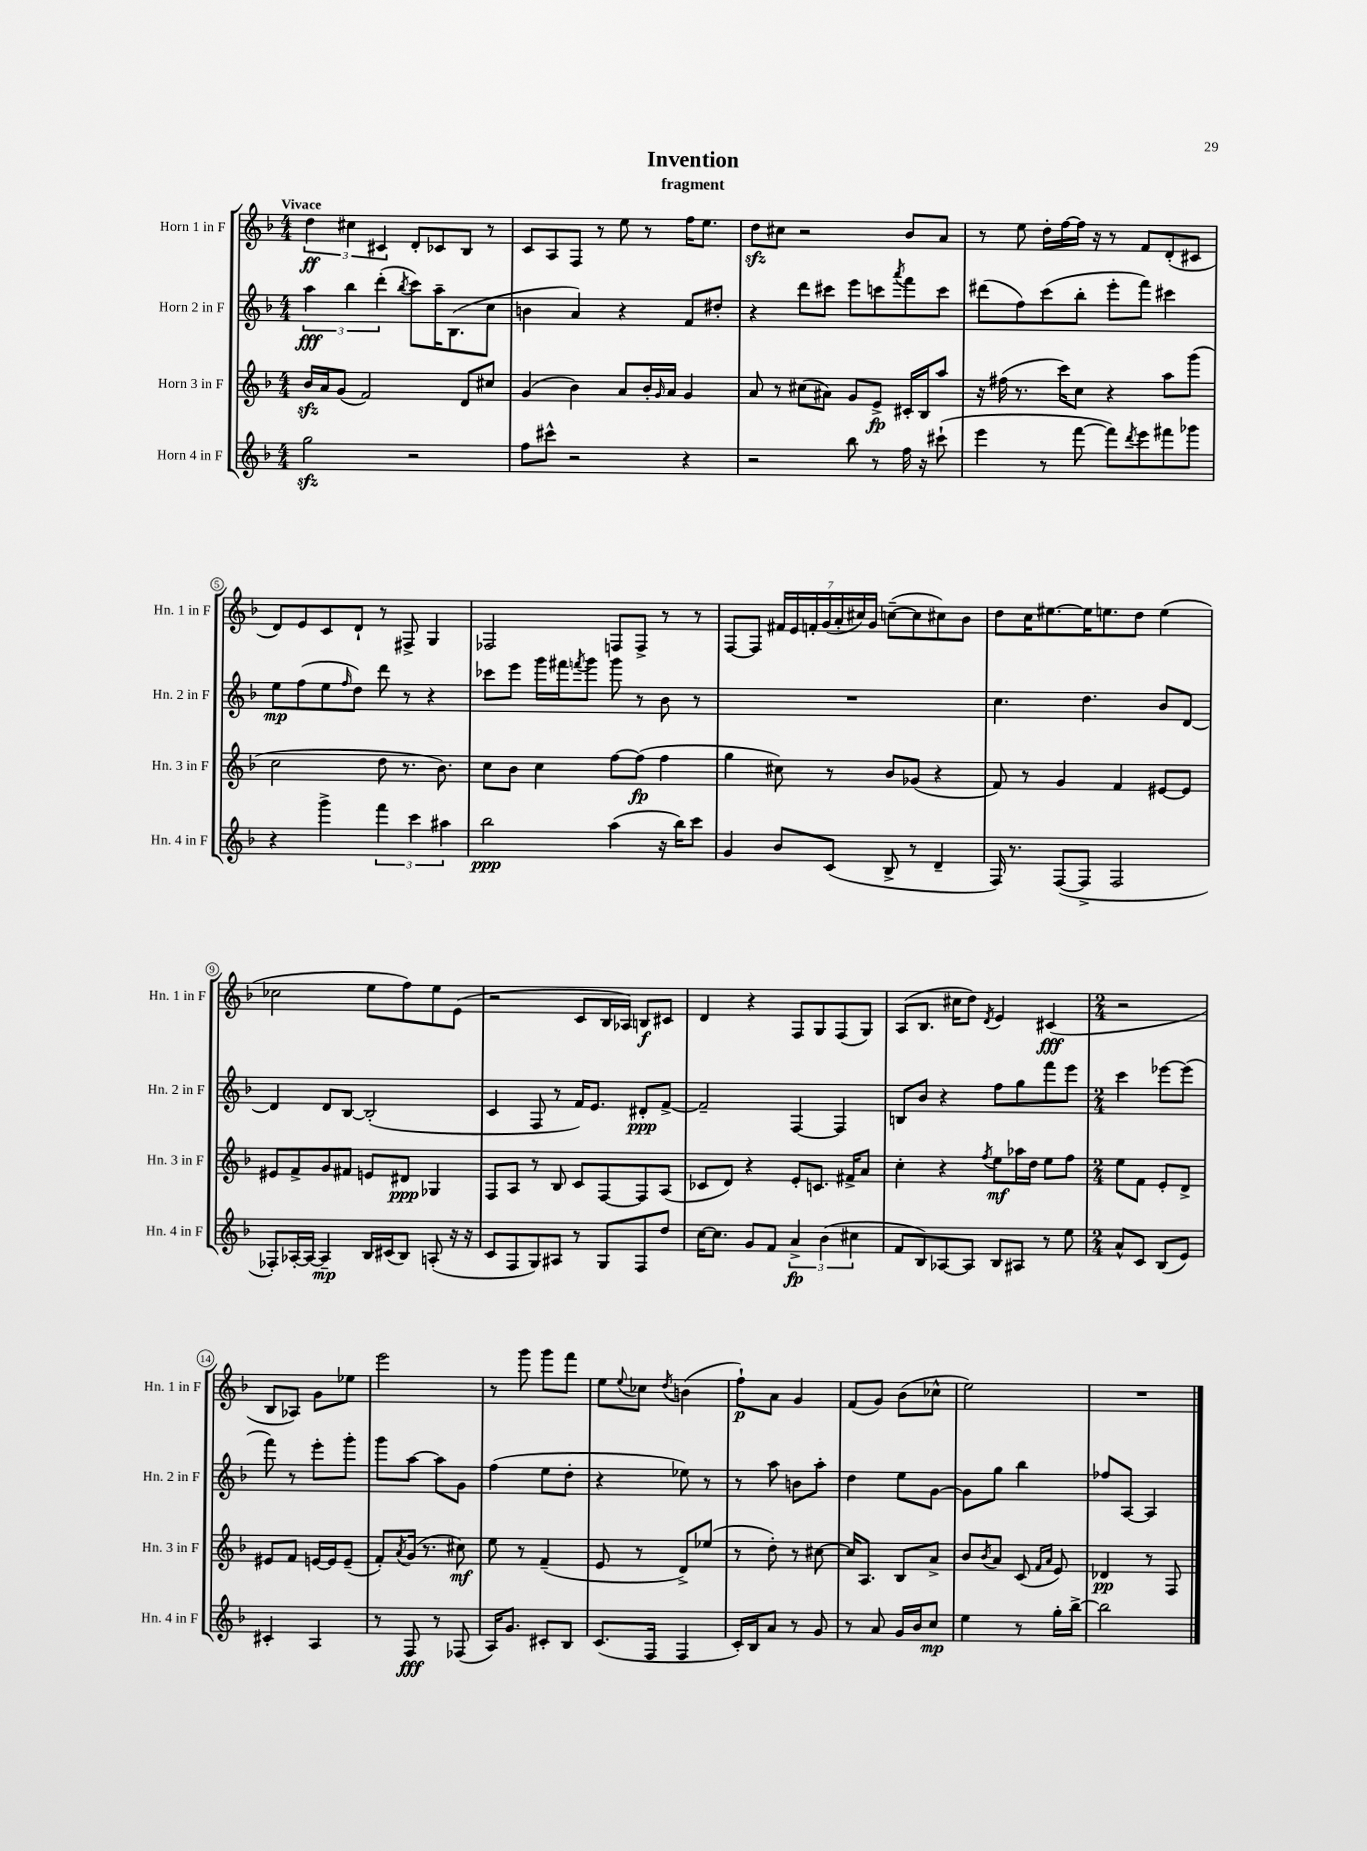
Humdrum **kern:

**kern	**dynam	**kern	**dynam	**kern	**dynam	**kern	**dynam
*part4	*part4	*part3	*part3	*part2	*part2	*part1	*part1
*staff4	*staff4	*staff3	*staff3	*staff2	*staff2	*staff1	*staff1
*I"Horn 4 in F	*	*I"Horn 3 in F	*	*I"Horn 2 in F	*	*I"Horn 1 in F	*
*I'Hn. 4 in F	*	*I'Hn. 3 in F	*	*I'Hn. 2 in F	*	*I'Hn. 1 in F	*
*clefG2	*	*clefG2	*	*clefG2	*	*clefG2	*
*k[b-]	*	*k[b-]	*	*k[b-]	*	*k[b-]	*
*M4/4	*	*M4/4	*	*M4/4	*	*M4/4	*
=1	=1	=1	=1	=1	=1	=1	=1
!	!	!	!	!	!	!LO:TX:a:B:t=Vivace	!
2ggzz\	.	16b-zz/LL	.	6aa\	fff	6dd\	ff
.	.	16a/J	.	.	.	.	.
.	.	(8g/J	.	.	.	.	.
.	.	.	.	6bb-\	.	6cc#X\	.
.	.	2f/)	.	.	.	.	.
.	.	.	.	(6ddd'\	.	6c#X/	.
.	.	.	.	8qbb-/	.	.	.
2r	.	.	.	8ccc\L)	.	8d'/L	.
.	.	.	.	16aa~\K	.	8c-X/	.
.	.	.	.	(8.B-\	.	.	.
.	.	8d/L	.	.	.	8B-/J	.
.	.	8cc#X/J	.	8cc\J	.	8r	.
=2	=2	=2	=2	=2	=2	=2	=2
8ff\L	.	(4g/	.	4bn\	.	8c/L	.
8ccc#X^^\J	.	.	.	.	.	8A/	.
2r	.	4b-\)	.	4a/)	.	8F/J	.
.	.	.	.	.	.	8r	.
.	.	8a/L	.	4r	.	8ee\	.
.	.	16b-'/L	.	.	.	8r	.
.	.	16qqg/	.	.	.	.	.
.	.	16a/JJ	.	.	.	.	.
4r	.	4g/	.	8f/L	.	16ff\KL	.
.	.	.	.	.	.	8.ee\J	.
.	.	.	.	8dd#X'/J	.	.	.
=3	=3	=3	=3	=3	=3	=3	=3
2r	.	8a/	.	4r	.	8ddzz\L	.
.	.	8r	.	.	.	8cc#X\J	.
.	.	(8cc#X\L	.	8ddd\L	.	2r	.
.	.	8a#X\J)	.	8ccc#X\J	.	.	.
8bb-\	.	8g/L	.	8eee\L	.	.	.
8r	.	8e^/J	fp	8cccn\	.	.	.
.	.	.	.	8qaaa/	.	.	.
16ff\	.	16c#X'/LL	.	8fff\	.	8b-/L	.
16r	.	16B-/J	.	.	.	.	.
(8ccc#X`\	.	8aa/J	.	8ccc\J	.	8a/J	.
=4	=4	=4	=4	=4	=4	=4	=4
4eee\	.	16r	.	(8ddd#X\L	.	8r	.
.	.	(16ff#X\	.	.	.	.	.
.	.	8.r	.	8ff\)	.	8ee\	.
8r	.	.	.	(8ccc\	.	16dd'\LL	.
.	.	16ccc\KL)	.	.	.	[16ff\	.
[8fff\	.	8cc\J	.	8bb-'\J	.	16ff\JJ]	.
.	.	.	.	.	.	16r	.
8fff\L])	.	4r	.	8eee'\L	.	8r	.
8qddd/	.	.	.	.	.	.	.
8eee\	.	.	.	8fff\J)	.	8f/L	.
8fff#X\	.	8aa\L	.	4ccc#X\	.	(8d'/	.
8ggg-X\J	.	(8ggg\J	.	.	.	8c#X/J	.
!!LO:LB:g=z
=5	=5	=5	=5	=5	=5	=5	=5
4r	.	2cc\	.	8ee\L	mp	8d/L)	.
.	.	.	.	(8ff\	.	8e/	.
4ggg^\	.	.	.	8ee\	.	8c/	.
.	.	.	.	16qqff/	.	.	.
.	.	.	.	8dd\J)	.	8d`/J	.
6fff\	.	8dd\	.	8ddd\	.	8r	.
.	.	8.r	.	8r	.	8F#X^/	.
6ccc\	.	.	.	.	.	.	.
.	.	.	.	4r	.	4G/	.
.	.	8.b-\)	.	.	.	.	.
6aa#X\	.	.	.	.	.	.	.
=6	=6	=6	=6	=6	=6	=6	=6
2bb-\	ppp	8cc\L	.	8ccc-X\L	.	2F-X/	.
.	.	8b-\J	.	8eee\J	.	.	.
.	.	4cc\	.	16ggg\LL	.	.	.
.	.	.	.	16fff#X\J	.	.	.
.	.	.	.	8qfffn/	.	.	.
.	.	.	.	8ggg\J	.	.	.
(4aa\	.	[8ff\L	.	8ggg\	.	8Fn/L	.
.	.	(8ff\J]	fp	8r	.	8F^/J	.
16r	.	4ff\	.	8b-\	.	8r	.
16bb-\KL)	.	.	.	.	.	.	.
8ccc\J	.	.	.	8r	.	8r	.
=7	=7	=7	=7	=7	=7	=7	=7
4g/	.	4gg\	.	1r	.	[8F/L	.
.	.	.	.	.	.	8F/J]	.
8b-/L	.	8cc#X\)	.	.	.	28f#X/LL	.
.	.	.	.	.	.	28e/	.
.	.	.	.	.	.	28fn'/	.
.	.	.	.	.	.	(28g/	.
(8c/J	.	8r	.	.	.	.	.
.	.	.	.	.	.	28a'/	.
.	.	.	.	.	.	28cc#X/)	.
.	.	.	.	.	.	28g/JJ	.
8B-^/	.	8b-/L	.	.	.	([8ccn~\L	.
8r	.	(8g-X/J	.	.	.	8cc\]	.
4d~/	.	4r	.	.	.	8cc#X\)	.
.	.	.	.	.	.	8b-\J	.
=8	=8	=8	=8	=8	=8	=8	=8
16F/)	.	8f/)	.	4.cc\	.	8dd\L	.
8.r	.	.	.	.	.	.	.
.	.	8r	.	.	.	16cc\K	.
.	.	.	.	.	.	[8.ee#X\	.
([8F/L	.	4g/	.	.	.	.	.
8F^/J]	.	.	.	4.dd\	.	16ee#\K]	.
.	.	.	.	.	.	8.een\	.
2F/	.	4f/	.	.	.	.	.
.	.	.	.	.	.	8dd\J	.
.	.	[8e#X/L	.	8b-/L	.	(4ee\	.
.	.	8e#/J]	.	[8d/J	.	.	.
!!LO:LB:g=z
=9	=9	=9	=9	=9	=9	=9	=9
8F-X'/L)	.	8e#X/L	.	4d/]	.	2cc-X\	.
[16A-X'/L	.	8f^/	.	.	.	.	.
16A-/JJ_	.	.	.	.	.	.	.
4A-~/]	mp	8g/	.	8d/L	.	.	.
.	.	8f#X/J	.	[8B-/J	.	.	.
16B-/LL	.	8en/L	.	(2B-'/]	.	8ee\L	.
(16c#X/J	.	.	.	.	.	.	.
8B-/J)	.	8d#X/J	ppp	.	.	8ff\)	.
(8An'/	.	4G-X/	.	.	.	8ee\	.
16r	.	.	.	.	.	(8e\J	.
16r	.	.	.	.	.	.	.
=10	=10	=10	=10	=10	=10	=10	=10
8c/L	.	8F/L	.	4c/	.	2r	.
8F/	.	8A/J	.	.	.	.	.
8G/)	.	8r	.	8F/	.	.	.
8A#X/J	.	8B-/	.	8r	.	.	.
8r	.	8c/L	.	16f/KL)	.	8c/L	.
.	.	.	.	8.e/J	.	.	.
8G/L	.	[8F/	.	.	.	16B-/L	.
.	.	.	.	.	.	16A-X/JJ)	.
8F/	.	8F/]	.	8d#X'/L	ppp	8Bn/L	f
8dd/J	.	(8A/J	.	[8f^/J	.	8c#X/J	.
=11	=11	=11	=11	=11	=11	=11	=11
[16cc\KL	.	8c-X/L	.	2f~/]	.	4d/	.
8.cc\J]	.	.	.	.	.	.	.
.	.	8d/J)	.	.	.	.	.
8g/L	.	4r	.	.	.	4r	.
8f/J	.	.	.	.	.	.	.
6a^/	fp	8e'/L	.	[4F/	.	8F/L	.
.	.	8.cn/J	.	.	.	8G/	.
(6b-\	.	.	.	.	.	.	.
.	.	.	.	4F/]	.	(8F/	.
.	.	16f#X^/KL	.	.	.	.	.
6cc#X\	.	.	.	.	.	.	.
.	.	8a/J	.	.	.	8G/J)	.
=12	=12	=12	=12	=12	=12	=12	=12
8f/L	.	4cc'\	.	8Bn/L	.	(8A/L	.
8B-/)	.	.	.	8b-/J	.	8.B-/J	.
[8A-X/	.	4r	.	4r	.	.	.
.	.	.	.	.	.	16cc#X\KL	.
8A-/J]	.	.	.	.	.	8dd\J)	.
.	.	8qff/	.	.	.	8qd/	.
8B-/L	.	8ee\L	mf	8ff\L	.	4e/	.
8A#X/J	.	16aa-X\L	.	8gg\	.	.	.
.	.	16dd\JJ	.	.	.	.	.
8r	.	8ee\L	.	8fff\	.	(4c#X/	fff
8ee\	.	8ff\J	.	8eee\J	.	.	.
=13	=13	=13	=13	=13	=13	=13	=13
*M2/4	*	*M2/4	*	*M2/4	*	*M2/4	*
8a^^/L	.	8ee\L	.	4ccc\	.	2r	.
8c/J	.	8f\J	.	.	.	.	.
(8B-/L	.	8e'/L	.	[8eee-X\L	.	.	.
8e/J)	.	8d^/J	.	(8eee-\J]	.	.	.
!!LO:LB:g=z
=14	=14	=14	=14	=14	=14	=14	=14
4c#X'/	.	8e#X/L	.	8fff\)	.	8B-/L	.
.	.	8f/J	.	8r	.	8A-X/J)	.
4A/	.	[16en/LL	.	8eee'\L	.	8g\L	.
.	.	16e/J]	.	.	.	.	.
.	.	(8e~/J	.	8ggg'\J	.	8ee-X\J	.
=15	=15	=15	=15	=15	=15	=15	=15
8r	.	8f'/L)	.	8ggg\L	.	2eee\	.
.	.	8qa/	.	.	.	.	.
8F/	fff	(16g/Jk	.	[8aa\J	.	.	.
.	.	8.r	.	.	.	.	.
8r	.	.	.	8aa\L]	.	.	.
(8F-X/	.	8cc#X\)	mf	8g\J	.	.	.
=16	=16	=16	=16	=16	=16	=16	=16
16A/KL)	.	8ee\	.	(4ff\	.	8r	.
8.g/J	.	.	.	.	.	.	.
.	.	8r	.	.	.	8ggg\	.
8c#X'/L	.	(4f~/	.	8ee\L	.	8ggg\L	.
8B-/J	.	.	.	8dd'\J	.	8fff\J	.
=17	=17	=17	=17	=17	=17	=17	=17
(8.c/L	.	8e/	.	4r	.	8ee\L	.
.	.	.	.	.	.	8qqee/	.
.	.	8r	.	.	.	8cc-X\J	.
16F/Jk	.	.	.	.	.	.	.
.	.	.	.	.	.	8qdd/	.
4F/	.	8d^/L)	.	8ee-X\)	.	(4bn\	.
.	.	(8ee-X/J	.	8r	.	.	.
=18	=18	=18	=18	=18	=18	=18	=18
16c'/LL)	.	8r	.	8r	.	8ff`\L)	p
16B-/J	.	.	.	.	.	.	.
8a/J	.	8dd'\)	.	8aa\	.	8a\J	.
8r	.	8r	.	8bn\L	.	4g/	.
8g/	.	[8cc#X\	.	8aa'\J	.	.	.
=19	=19	=19	=19	=19	=19	=19	=19
8r	.	16cc#/KL]	.	4dd\	.	(8f/L	.
.	.	8.A/J	.	.	.	.	.
8a/	.	.	.	.	.	8g/J)	.
16g/LL	.	8B-/L	.	8ee\L	.	(8b-\L	.
16b-/J	.	.	.	.	.	.	.
8cc/J	mp	8a^/J	.	[8g\J	.	8cc-X^^\J	.
=20	=20	=20	=20	=20	=20	=20	=20
4ee\	.	8b-/L	.	8g\L]	.	2ee\)	.
.	.	8qb-/	.	.	.	.	.
.	.	8a/J	.	8gg\J	.	.	.
8r	.	(8c/	.	4bb-\	.	.	.
.	.	16qqf/LL	.	.	.	.	.
.	.	16qqa/JJ	.	.	.	.	.
16gg'\LL	.	8e/)	.	.	.	.	.
[16bb-^\JJ	.	.	.	.	.	.	.
=21	=21	=21	=21	=21	=21	=21	=21
2bb-\]	.	4d-X/	pp	8ff-X/L	.	2r	.
.	.	.	.	[8A/J	.	.	.
.	.	8r	.	4A/]	.	.	.
.	.	8F/	.	.	.	.	.
==	==	==	==	==	==	==	==
*-	*-	*-	*-	*-	*-	*-	*-
